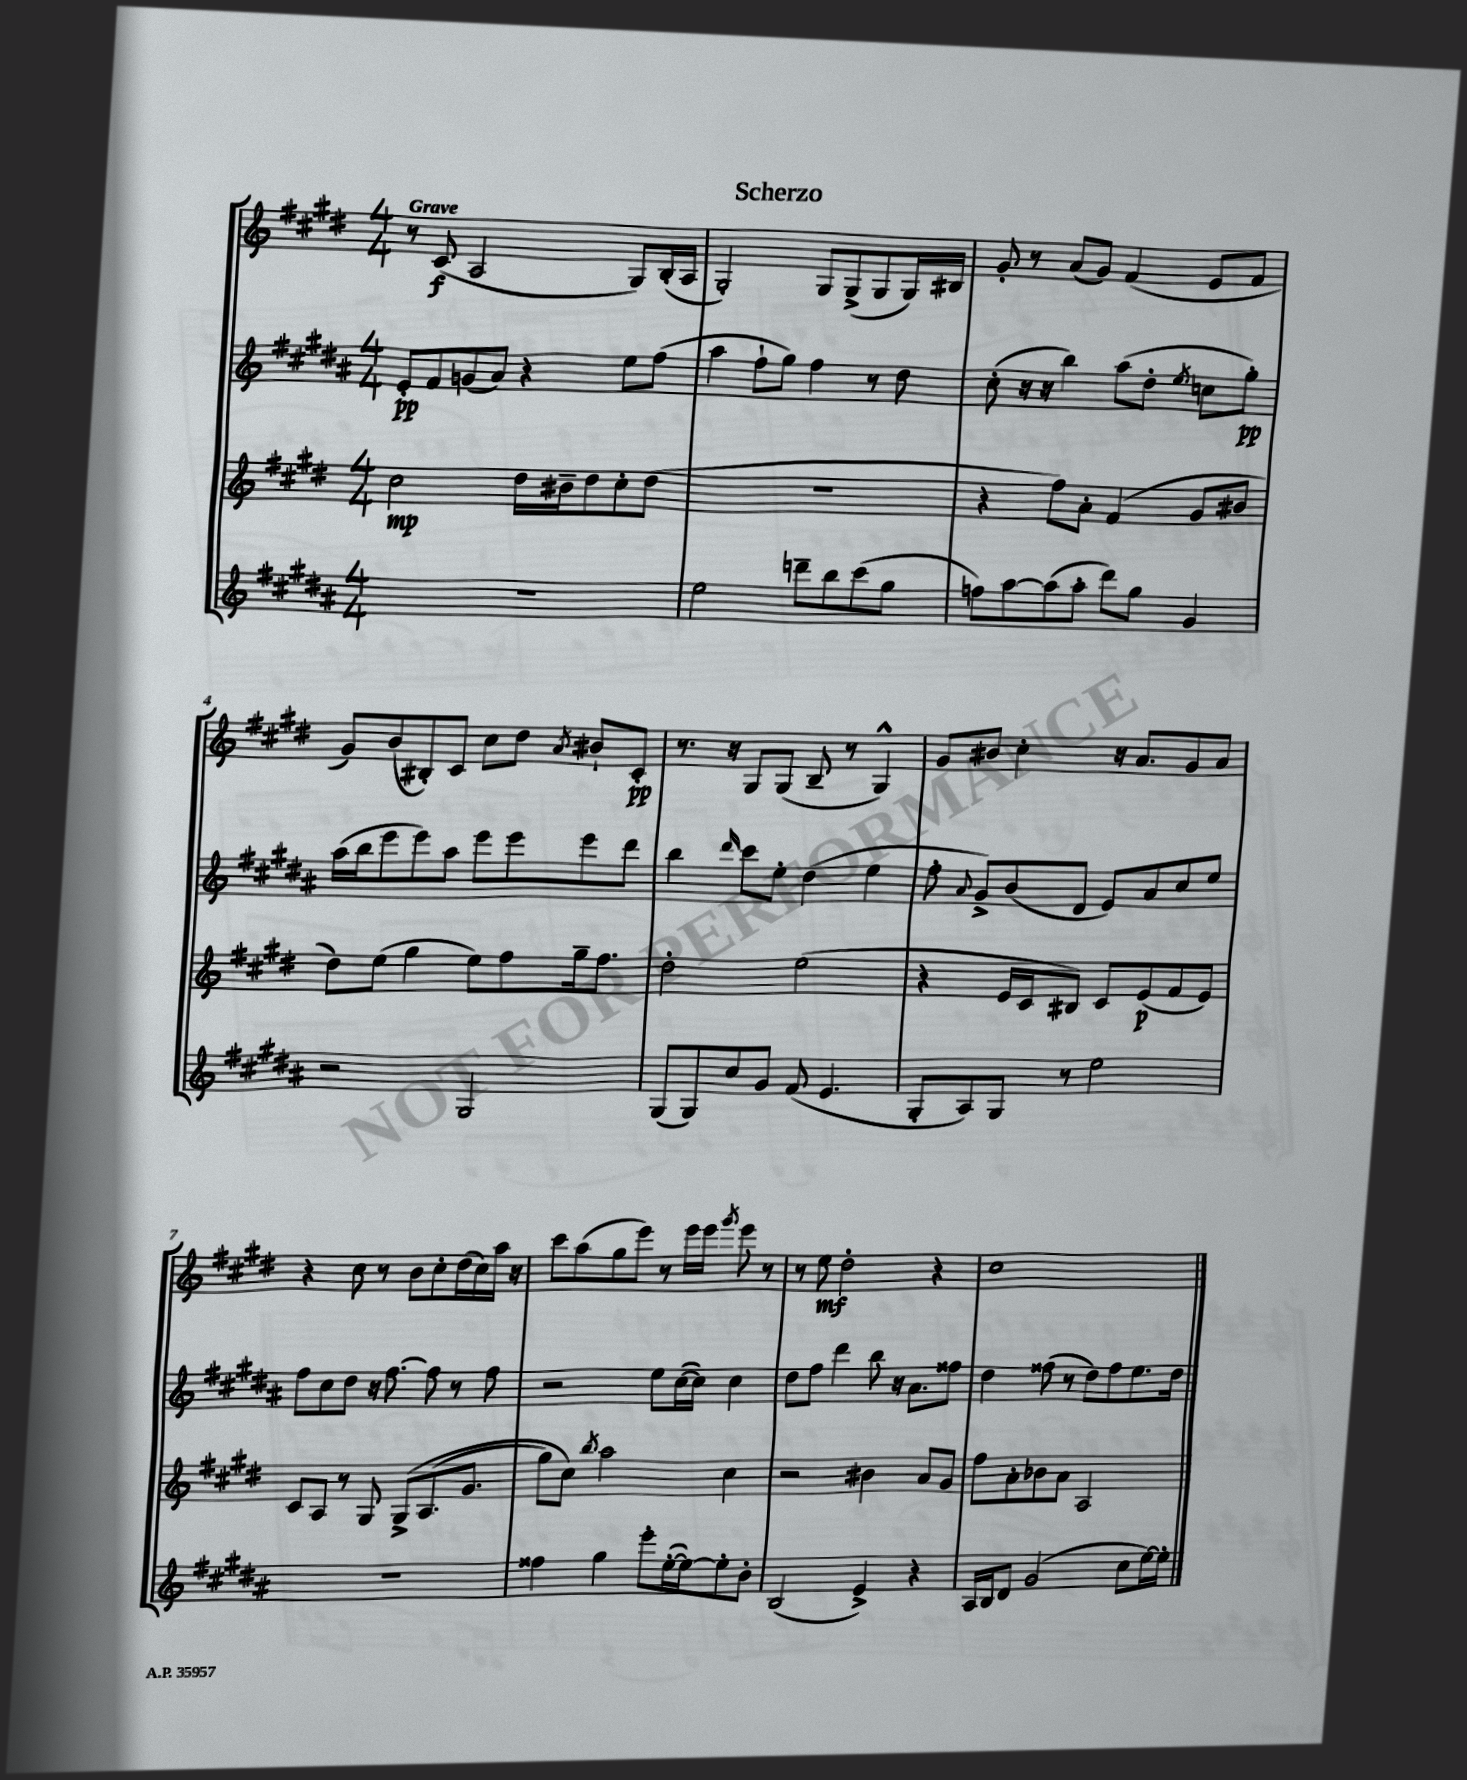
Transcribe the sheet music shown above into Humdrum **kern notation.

**kern	**kern	**kern	**kern
*staff4	*staff3	*staff2	*staff1
*clefG2	*clefG2	*clefG2	*clefG2
*k[f#c#g#d#a#]	*k[f#c#g#d#]	*k[f#c#g#d#a#]	*k[f#c#g#d#]
*M4/4	*M4/4	*M4/4	*M4/4
1r	2cc#	8e'	8r
.	.	8f#	(8c#
.	.	(8g	2A
.	.	8a#)	.
.	16dd#	4r	.
.	16b#~	.	.
.	8dd#	.	.
.	8cc#'	8ee	8G#)
.	(8dd#	(8ff#	(16B'
.	.	.	16A
=	=	=	=
2ee	1r	4aa#	2G#')
.	.	8ff#`	.
.	.	8gg#)	.
8ddd~	.	4ff#	8G#
8bb	.	.	(8G#^
(8ccc#	.	8r	8G#
8gg#	.	8dd#	16G#)
.	.	.	16B#
=	=	=	=
8ff)	4r	(8cc#'	8g#'
[8aa#	.	16r	8r
.	.	16r	.
(8aa#]	8ff#)	4bb)	(8a
8aa#'	8a'	.	8g#)
8ddd#)	(4f#	(8aa#	(4f#
8gg#	.	8dd#'	.
.	.	8qee	.
4g#	8g#	8cc	8e
.	8b#	8gg#')	8f#
=	=	=	=
2r	8dd#)	(16aa#	8g#)
.	.	16bb	.
.	(8ee	8eee	(8b
.	4gg#	8eee)	8B#')
.	.	8aa#	8c#
2G#	8ee)	8eee	8cc#
.	8ff#	8eee	8dd#
.	.	.	8qa
.	16gg#~	8eee	8b#`
.	8.ff#	.	.
.	.	8ddd#	8c#'
=	=	=	=
(8G#	2dd#'	4bb	8.r
8G#)	.	.	.
.	.	.	16r
.	.	16qqddd#	.
8cc#	.	8ccc#	8G#
8g#	.	8ee'	(8G#
(8f#	(2ee	(4dd#	8B~
4.e	.	.	8r
.	.	4ee	4G#^^)
=	=	=	=
8G#'	4r	8ff#'	8g#
.	.	8qqa#	.
8A#)	.	8g#^)	8b#
8G#	16e	(8b	4cc#'
.	16c#	.	.
8r	8B#)	8d#	.
2ee	8c#	8e)	16r
.	.	.	8.a
.	(8e	8a#	.
.	8f#	8cc#	8g#
.	8e)	8ee	8a
=	=	=	=
1r	8c#	8ff#	4r
.	8A	8cc#	.
.	8r	8dd#	8cc#
.	8G#	16r	8r
.	.	[8.ff#	.
.	&(8G#^	.	8b
.	(8.A	8ff#]	8cc#'
.	.	8r	(16dd#
.	8.g#	.	16cc#)
.	.	8ff#	16aa
.	.	.	16r
=	=	=	=
4ff##	8gg#)	2r	8ccc#
.	8cc#&)	.	(8aa
.	8qbb	.	.
4gg#	2aa	.	8gg#
.	.	.	8eee)
8eee'	.	8ee	8r
([16ee'	.	([16cc#	16eee
16ee_)	.	16cc#])	16eee
.	.	.	8qggg#
8ee']	4cc#	4cc#	8eee
8b'	.	.	8r
=	=	=	=
(2B	2r	8dd#	8r
.	.	8ff#	8ee
.	.	4ddd#	2dd#'
4e^)	4b#	8bb	.
.	.	16r	.
.	.	8.a#	.
4r	8a	.	4r
.	8g#	8ff##	.
=	=	=	=
16A#	8ff#	4dd#	1cc#
16B	.	.	.
8d#	8a'	.	.
(2g#	8b-	(8ff##	.
.	8a	8r	.
.	2A	8dd#)	.
.	.	8ff##	.
8cc#	.	8.ee	.
[16ee)	.	.	.
16ee']	.	16dd#	.
==	==	==	==
*-	*-	*-	*-
